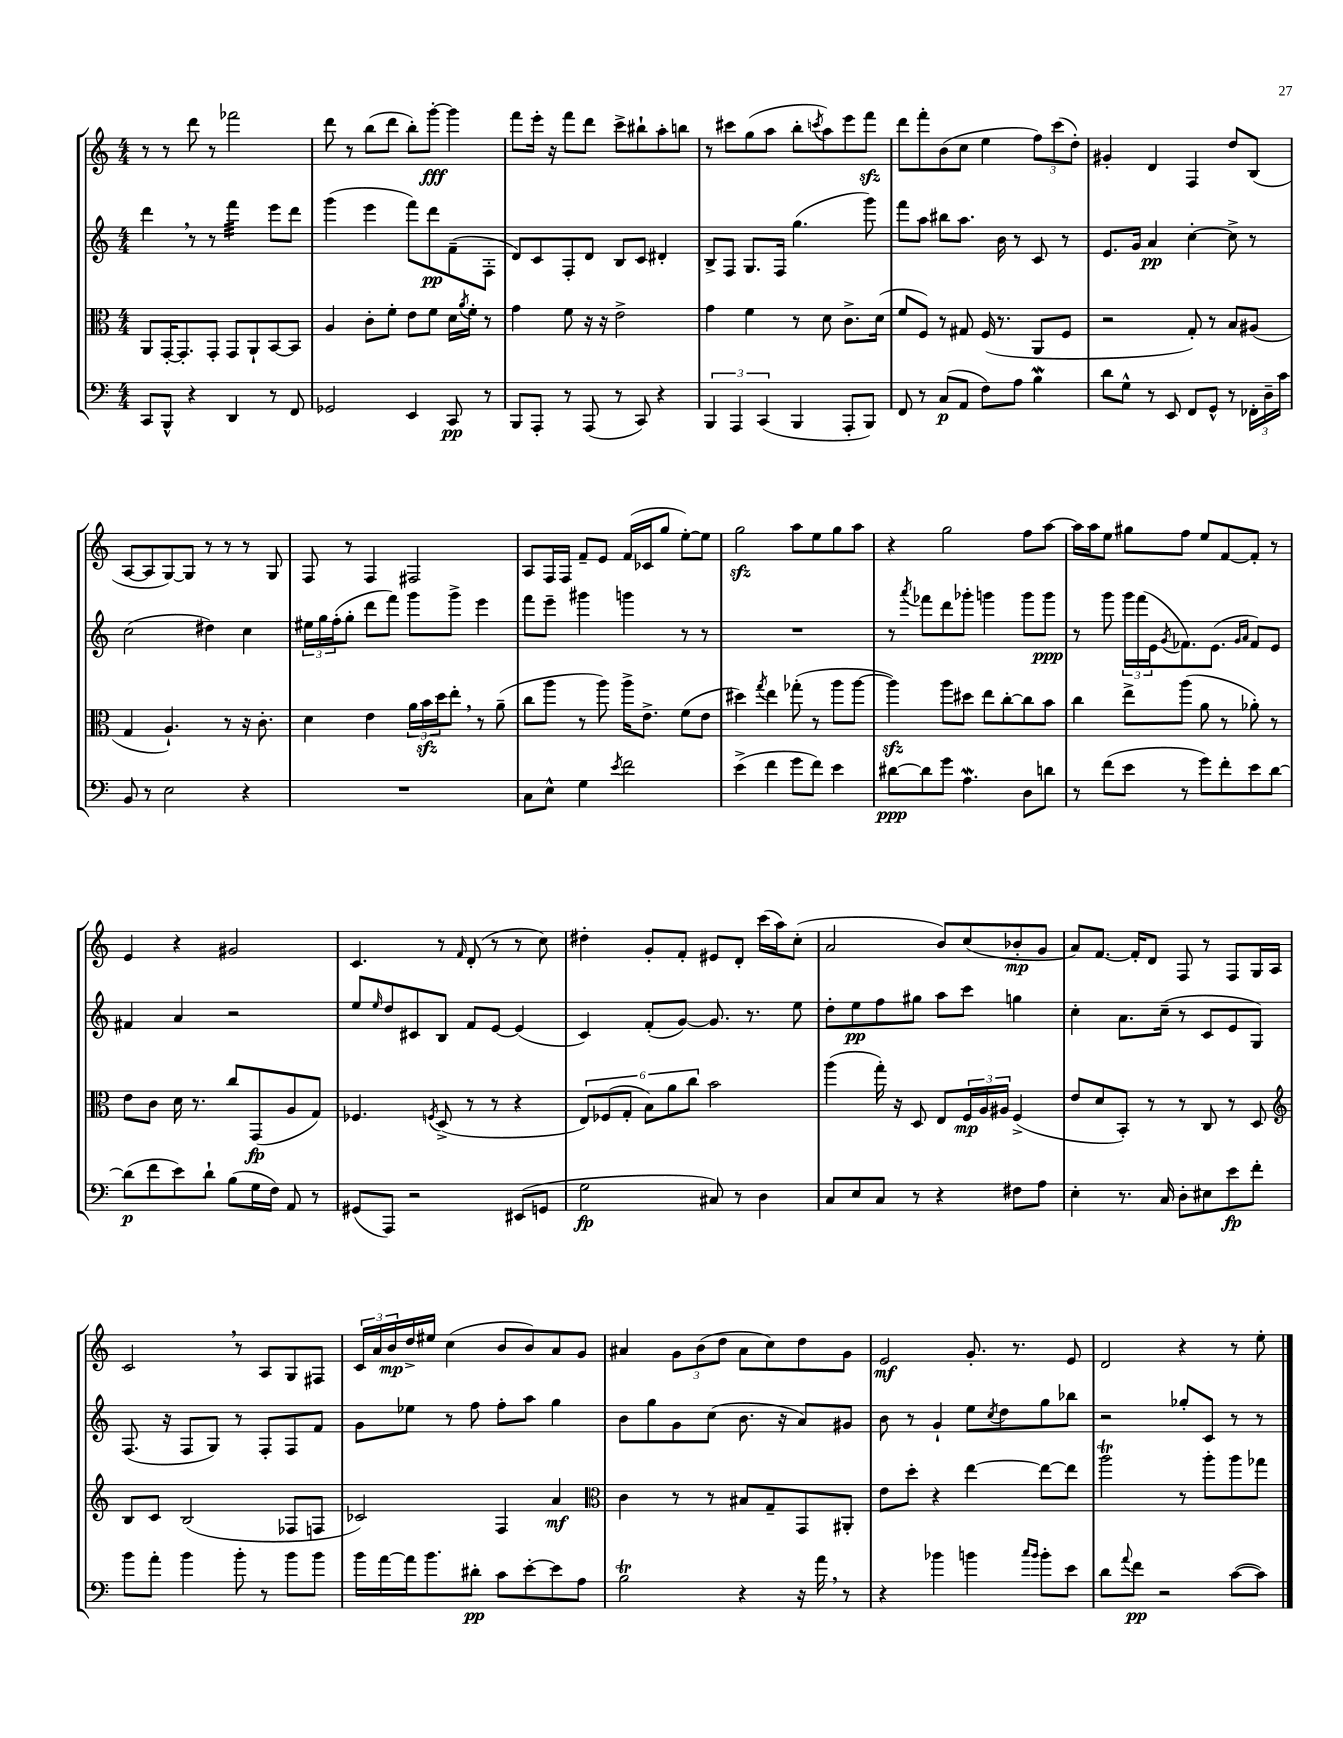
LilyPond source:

<<
\new StaffGroup <<
\new Staff = "s0" {
    \clef treble \key c \major \numericTimeSignature \time 4/4
    r8 r8 d'''8 r8 fes'''2 |
    d'''8 r8 b''8( d'''8 b''8-.) g'''8~-.\fff g'''4 |
    f'''8 e'''16-. r16 f'''8 d'''8 c'''8-> bis''8-! a''8-. b''8 |
    r8 cis'''8 g''8( a''8 b''8-. \acciaccatura { c'''8 } a''8) e'''8 f'''8\sfz |
    d'''8 f'''8-. b'8( c''8 e''4 \tuplet 3/2 { f''8) c'''8( d''8-.) } |
    gis'4-. d'4 f4 d''8 b8( |
    a8~ a8 g8~) g8 r8 r8 r8 g8 |
    f8 r8 f4 fis2 |
    a8 f16 f16 f'8-- e'8 f'16( ces'16 g''8 e''8~-.) e''8 |
    g''2\sfz a''8 e''8 g''8 a''8 |
    r4 g''2 f''8 a''8~ |
    a''16 a''16 e''8 gis''8 f''8 e''8 f'8~ f'8-. r8 |
    e'4 r4 gis'2 |
    c'4. r8 \grace { f'16 } d'8-.( r8 r8 c''8) |
    dis''4-. g'8-. f'8-. eis'8 d'8-. c'''16( a''16) c''8-.( |
    a'2 b'8) c''8( bes'8-.\mp g'8 |
    a'8) f'8.~ f'16-. d'8 f8 r8 f8 g16 a16 |
    c'2 \breathe r8 a8 g8 fis8 |
    \tuplet 3/2 { c'16 a'16 b'16\mp } d''16-> eis''16 c''4( b'8 b'8) a'8 g'8 |
    ais'4 \tuplet 3/2 { g'8 b'8( d''8 } ais'8 c''8) d''8 g'8 |
    e'2\mf g'8.-. r8. e'8 |
    d'2 r4 r8 e''8-. \bar "|." |
}
\new Staff = "s1" {
    \clef treble \key c \major \numericTimeSignature \time 4/4
    d'''4 \breathe r8 r8 f'''4:32 e'''8 d'''8 |
    g'''4( e'''4 f'''8) d'''8\pp f'8--( f8-. |
    d'8) c'8 f8-. d'8 b8 c'8 dis'4-. |
    b8-> f8 g8. f16 g''4.( g'''8) |
    f'''8 a''8 bis''8 a''8. b'16 r8 c'8 r8 |
    e'8. g'16 a'4\pp c''4~-. c''8-> r8 |
    c''2( dis''4) c''4 |
    \tuplet 3/2 { eis''16 g''16 f''16-.( } g''8-. d'''8 f'''8) g'''8 g'''8-> e'''4 |
    f'''8 e'''8-- gis'''4 g'''4 r8 r8 |
    R1 |
    r8 \acciaccatura { a'''8 } fes'''8 d'''8 ges'''8-. g'''4 g'''8 g'''8\ppp |
    r8 g'''8 \tuplet 3/2 { g'''16 f'''16( e'16 } \acciaccatura { g'8 } fes'8.) e'8.( \grace { g'16 a'16 } fes'8) e'8 |
    fis'4 a'4 r2 |
    e''8 \grace { e''16 } d''8 cis'8 b8 f'8 e'8~ e'4( |
    c'4) f'8-.( g'8~) g'8. r8. e''8 |
    d''8-. e''8\pp f''8 gis''8 a''8 c'''8 g''4 |
    c''4-. a'8. c''16--( r8 c'8 e'8 g8) |
    f8.( r16 f8 g8) r8 f8-. f8 f'8 |
    g'8 ees''8 r8 f''8 f''8-. a''8 g''4 |
    b'8 g''8 g'8 c''8( b'8. r16 a'8) gis'8 |
    b'8 r8 g'4-! e''8 \acciaccatura { c''8 } d''8 g''8 bes''8 |
    r2 ges''8-. c'8 r8 r8 \bar "|." |
}
\new Staff = "s2" {
    \clef alto \key c \major \numericTimeSignature \time 4/4
    a,8 g,16~-. g,8.-. g,8-. g,8 a,8-! b,8~ b,8 |
    a4 c'8-. f'8-. e'8 f'8 d'16 \acciaccatura { a'8 } f'16-. r8 |
    g'4 f'8 r16 r16 e'2-> |
    g'4 f'4 r8 d'8 c'8.-> d'16( |
    f'8 f8) r8 gis8 f16( r8. a,8 f8 |
    r2 g8-.) r8 b8 ais8( |
    g4 a4.-!) r8 r16 c'8.-. |
    d'4 e'4 \tuplet 3/2 { a'16 b'16\sfz d''16 } e''8-. \breathe r8 a'8--( |
    c''8 a''8 r8 a''8) a''16-> e'8.-> f'8( e'8 |
    dis''4) \acciaccatura { g''8 } e''4 ges''8-.( r8 a''8 a''8~ |
    a''4\sfz) a''8 dis''8 e''8 c''8~-. c''8 b'8 |
    c''4 e''8-> a''8( a'8 r8 aes'8-.) r8 |
    e'8 c'8 d'16 r8. c''8 g,8\fp( a8 g8) |
    fes4. \acciaccatura { f8 } d8->( r8 r8 r4 |
    \tuplet 6/4 { e8) fes8( g8-. b8) a'8 c''8 } b'2 |
    a''4( g''16-.) r16 d8 e8 \tuplet 3/2 { f16\mp a16 ais16 } f4->( |
    e'8 d'8 b,8-.) r8 r8 c8 r8 d8 |
    \clef treble b8 c'8 b2( fes8 f8 |
    ces'2) f4 a'4\mf |
    \clef alto c'4 r8 r8 bis8 g8-- g,8 ais,8-. |
    e'8 d''8-. r4 e''4~ e''8~ e''8 |
    a''2\trill r8 a''8-. a''8 ges''8 \bar "|." |
}
\new Staff = "s3" {
    \clef bass \key c \major \numericTimeSignature \time 4/4
    c,8 b,,8-^ r4 d,4 r8 f,8 |
    ges,2 e,4 c,8\pp r8 |
    b,,8 a,,8-. r8 a,,8( r8 c,8) r4 |
    \tuplet 3/2 { b,,4 a,,4 c,4( } b,,4 a,,8-. b,,8) |
    f,8 r8 c8\p( a,8 f8) a8 b4\mordent |
    d'8 g8-^ r8 e,8 f,8 g,8-^ r8 \tuplet 3/2 { fes,16-. d16-- c'16 } |
    b,8 r8 e2 r4 |
    R1 |
    c8 e8-^ g4 \acciaccatura { e'8 } f'2 |
    e'4->( f'4 g'8 f'8) e'4 |
    dis'8~\ppp dis'8 g'8 a4.\mordent d8 d'8 |
    r8 f'8( e'8 r8 g'8) f'8-. e'8 d'8~ |
    d'8\p( f'8 e'8) d'8-! b8( g16 f16) a,8 r8 |
    gis,8( a,,8) r2 eis,8( g,8 |
    g2\fp cis8) r8 d4 |
    c8 e8 c8 r8 r4 fis8 a8 |
    e4-. r8. c16 d8-. eis8 e'8\fp f'8-. |
    b'8 a'8-. b'4 b'8-. r8 b'8 b'8 |
    b'16 a'16~ a'16 b'8. dis'8-.\pp c'8 e'8~-. e'8 a8 |
    b2\trill r4 r16 a'16 \breathe r8 |
    r4 bes'4 b'4 \grace { c''16 b'16 } b'8-. e'8 |
    d'8 \appoggiatura { a'8 } f'8\pp r2 c'8~( c'8) \bar "|." |
}
>>
>>
\layout { \context { \Score \remove "Bar_number_engraver" } }
